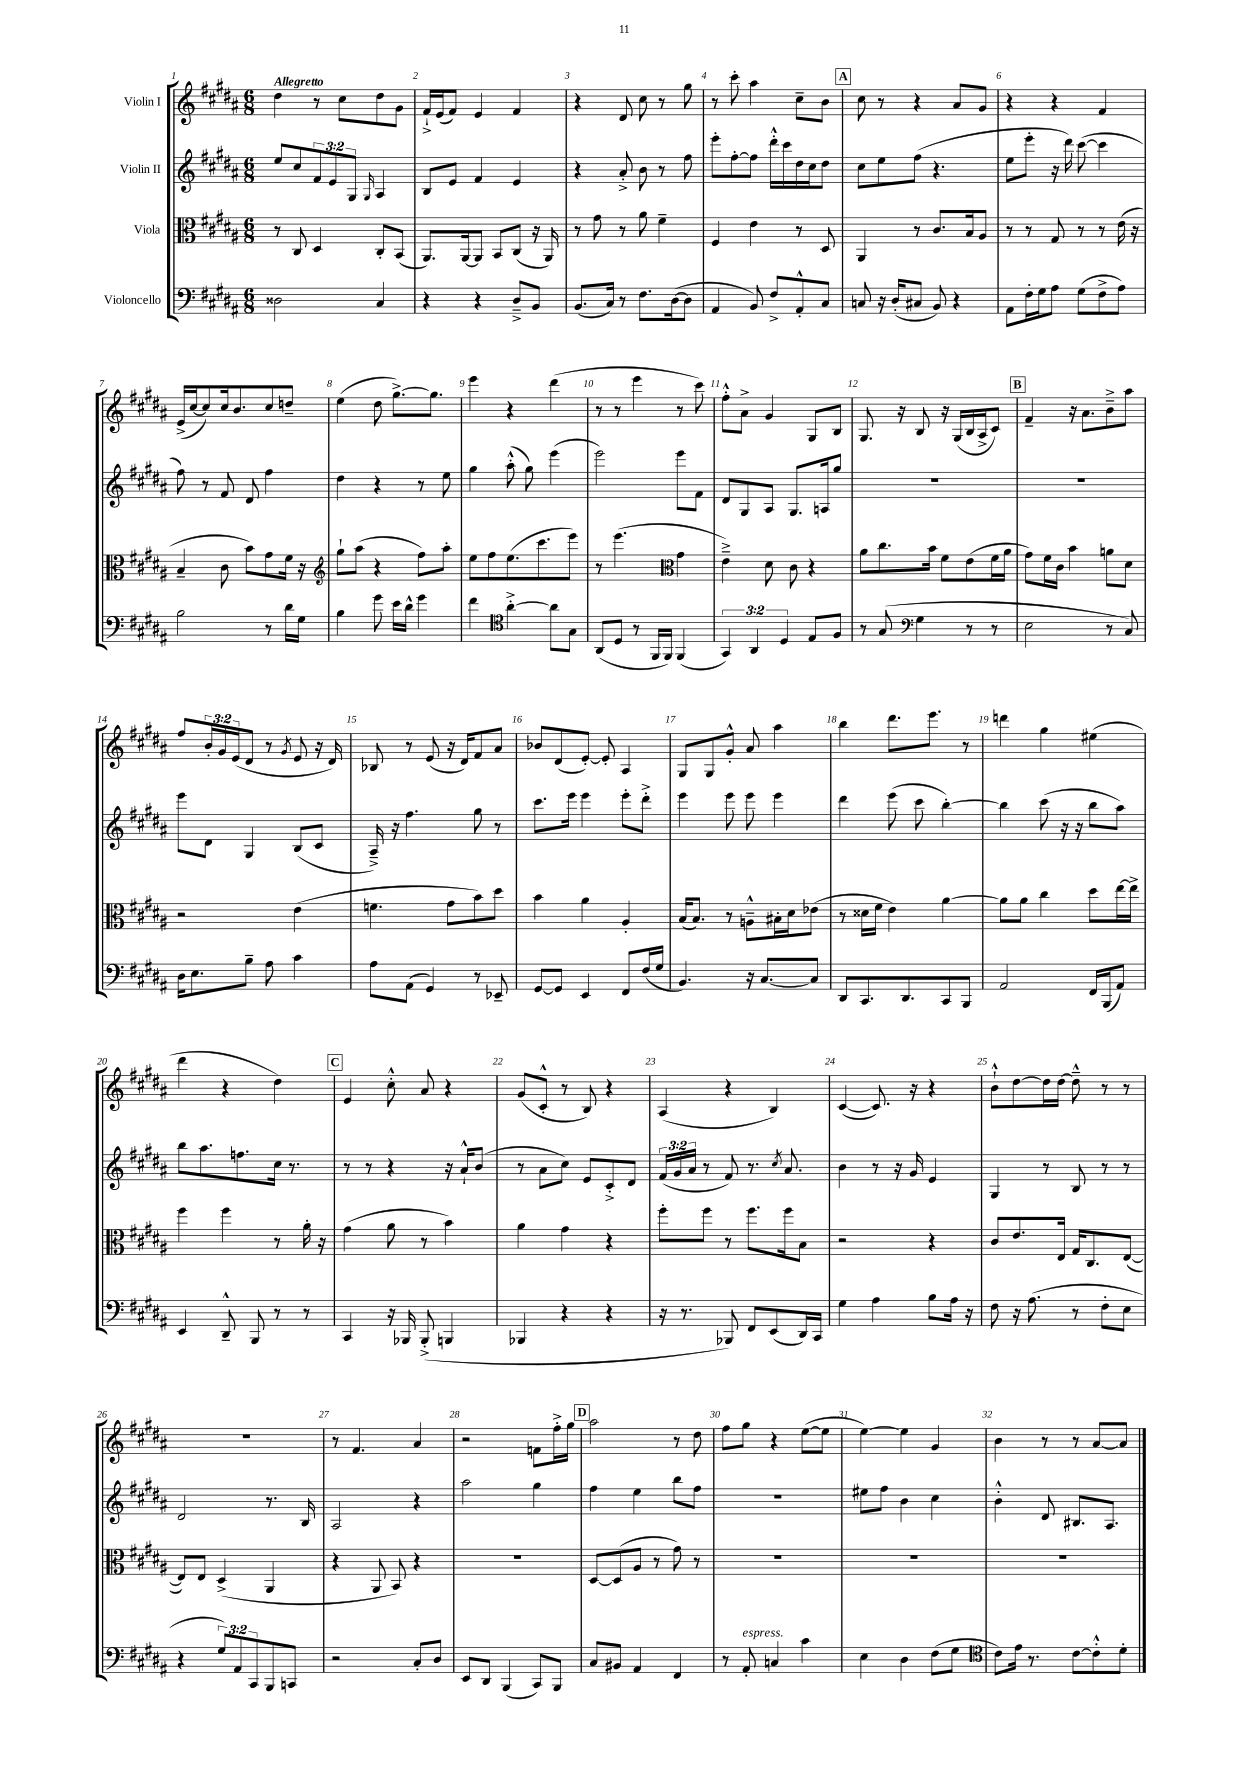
<<
\new StaffGroup <<
\new Staff = "s0" \with { instrumentName = "Violin I" } {
    \clef treble \key b \major \numericTimeSignature \time 6/8 \override Staff.TupletNumber.text = #tuplet-number::calc-fraction-text \tempo "Allegretto"
    dis''4 r8 cis''8 dis''8 gis'8 |
    fis'16-!-> e'16( fis'8) e'4 fis'4 |
    r4 dis'8 cis''8 r8 gis''8 |
    r8 cis'''8-. ais''4 cis''8-- b'8 |
    \mark \markup { \box "A" } cis''8 r8 r4 ais'8 gis'8 |
    r4 r4 fis'4 |
    e'16->( cis''16~ cis''8) cis''16 b'8. cis''8 d''8-- |
    e''4( dis''8 gis''8.~->) gis''8. |
    e'''4 r4 dis'''4( |
    r8 r8 e'''4 r8 cis'''8) |
    fis''8-.-^ ais'8-> gis'4 gis8 b8 |
    gis8. r16 b8 r16 gis16( b16 ais16-> cis'8) |
    \mark \markup { \box "B" } fis'4-- r16 ais'8. b'8---> ais''8 |
    fis''8 \tuplet 3/2 { b'16-. gis'16 e'16( } dis'8 r8 \acciaccatura { gis'8 } e'8 r16 dis'16) |
    bes8 r8 e'8( r16 dis'16) fis'8 ais'8 |
    bes'8 dis'8( e'8~-.) e'8-. ais4 |
    gis8 gis8 gis'8-.-^ ais'8 ais''4 |
    b''4 dis'''8. e'''8. r8 |
    d'''4 gis''4 eis''4( |
    dis'''4 r4 dis''4) |
    \mark \markup { \box "C" } e'4 cis''8-.-^ ais'8 r4 |
    gis'8( cis'8-.-^ r8 b8) r4 |
    ais4( r4 b4) |
    cis'4~( cis'8.) r16 r4 |
    b'8-!-^ dis''8~ dis''16 dis''16~ dis''8---^ r8 r8 |
    R2. |
    r8 fis'4. ais'4 |
    r2 f'8 fis''16-.-> gis''16 |
    \mark \markup { \box "D" } ais''2 r8 dis''8 |
    fis''8 gis''8 r4 e''8~( e''8 |
    e''4~) e''4 gis'4 |
    b'4 r8 r8 ais'8~ ais'8 \bar "|." |
}
\new Staff = "s1" \with { instrumentName = "Violin II" } {
    \clef treble \key b \major \numericTimeSignature \time 6/8 \override Staff.TupletNumber.text = #tuplet-number::calc-fraction-text
    e''8 cis''8 \tuplet 3/2 { fis'8 e'8 gis8 } \grace { gis16 } ais4 |
    b8 e'8 fis'4 e'4 |
    r4 ais'8-.-> b'8 r8 fis''8 |
    e'''8-. fis''8~-. fis''8 dis'''16-.-^ cis'''16 dis''16 cis''16 dis''8 |
    \mark \markup { \box "A" } cis''8 e''8 fis''8( r4. |
    e''8 e'''8-. r16 dis'''16) cis'''8~( cis'''4 |
    fis''8) r8 fis'8 dis'8 fis''4 |
    dis''4 r4 r8 e''8 |
    gis''4 ais''8-.-^( gis''8) e'''4( |
    e'''2) e'''8 fis'8 |
    dis'8 gis8 ais8 gis8. a16 gis''8 |
    R2. |
    \mark \markup { \box "B" } R2. |
    e'''8 dis'8 gis4 b8( cis'8 |
    ais16--->) r16 fis''4. gis''8 r8 |
    cis'''8. e'''16 e'''4 e'''8-. dis'''8-.-> |
    e'''4 e'''8 e'''8 e'''4 |
    dis'''4 e'''8( cis'''8 b''4~-.) |
    b''4 cis'''8( r16 r16 b''8 ais''8) |
    b''8 ais''8. f''8. cis''16 r8. |
    \mark \markup { \box "C" } r8 r8 r4 r16 ais'16-!-^ b'8( |
    r8 ais'8 cis''8) e'8 cis'8-.-> dis'8 |
    \tuplet 3/2 { fis'16( gis'16 ais'16 } r8 fis'8) r8. \acciaccatura { cis''8 } ais'8. |
    b'4 r8 r16 gis'16 e'4 |
    gis4 r8 b8 r8 r8 |
    dis'2 r8. b16 |
    ais2 r4 |
    ais''2 gis''4 |
    \mark \markup { \box "D" } fis''4 e''4 b''8 fis''8 |
    R2. |
    eis''8 fis''8 b'4 cis''4 |
    b'4-.-^ dis'8 bis8. ais8. \bar "|." |
}
\new Staff = "s2" \with { instrumentName = "Viola" } {
    \clef alto \key b \major \numericTimeSignature \time 6/8
    r8 cis8 dis4 cis8-. b,8( |
    ais,8.) ais,16~ ais,8 b,8 cis8( r16 ais,16) |
    r8 gis'8 r8 ais'8 fis'4-- |
    fis4 e'4 r8 dis8 |
    \mark \markup { \box "A" } ais,4 r8 cis'8. b16 ais8 |
    r8 r8 gis8 r8 r8 e'16( r16 |
    b4-- cis'8 b'8) gis'8 fis'16 r16 |
    \clef treble gis''8-! ais''8( r4 fis''8) ais''8-. |
    e''8 fis''8 e''8.( cis'''8. e'''8) |
    r8 e'''4.( \clef alto gis'4 |
    e'4--->) dis'8 cis'8 r4 |
    ais'8 cis''8. b'16 fis'8 e'8( fis'16 ais'16 |
    \mark \markup { \box "B" } gis'8) fis'16 cis'16 b'4 a'8 dis'8 |
    r2 e'4( |
    f'4. gis'8 b'8) dis''8 |
    b'4 ais'4 ais4-. |
    b16( b8.) r8 a8---^ bis16-. dis'16 ees'8( |
    r8 disis'16 fis'16 e'4) ais'4~ |
    ais'8 ais'8 cis''4 dis''8 e''16~ e''16-> |
    fis''4 fis''4 r8 ais'16-. r16 |
    \mark \markup { \box "C" } gis'4( ais'8 r8 b'4) |
    ais'4 gis'4 r4 |
    fis''8-. fis''8 r8 fis''8. fis''16 b8 |
    r2 r4 |
    cis'8 e'8. e16 gis16 cis8. e8~( |
    e8) e8 dis4->( ais,4 |
    r4 ais,8 b,8) r4 |
    R2. |
    \mark \markup { \box "D" } dis8~ dis8( ais8 r8 gis'8) r8 |
    R2. |
    R2. |
    R2. \bar "|." |
}
\new Staff = "s3" \with { instrumentName = "Violoncello" } {
    \clef bass \key b \major \numericTimeSignature \time 6/8 \override Staff.TupletNumber.text = #tuplet-number::calc-fraction-text
    disis2 cis4 |
    r4 r4 dis8---> b,8 |
    b,8.( cis16) r8 fis8. dis16~( dis8 |
    ais,4 b,8) fis8-> ais,8-.-^ cis8 |
    \mark \markup { \box "A" } c8 r16 dis16-.( cis8 b,8) r4 |
    ais,8 fis16-. gis16 ais8 gis8( fis8-> ais8) |
    b2 r8 dis'16 gis16 |
    b4 gis'8 e'16 dis'16-^ gis'4 |
    fis'4 \clef tenor ais'4~-.-> ais'8 gis8 |
    ais,8( dis8 r8 fis,16 fis,16) fis,4( |
    \tuplet 3/2 { gis,4) ais,4 dis4 } e8 fis8 |
    r8 gis8( \clef bass gis4 r8 r8 |
    \mark \markup { \box "B" } e2 r8 cis8) |
    dis16 e8. b8-- ais8 cis'4 |
    ais8 ais,8( gis,4) r8 ees,8-- |
    gis,8~ gis,8 e,4 fis,8 fis16( gis16 |
    b,4.) r16 cis8.~ cis8 |
    dis,8 cis,8. dis,8. cis,8 b,,8 |
    ais,2 fis,16 b,,16( ais,8) |
    e,4 dis,8---^ b,,8 r8 r8 |
    \mark \markup { \box "C" } cis,4 r16 bes,,16 bes,,8-.->( b,,4 |
    bes,,4 r4 r4 |
    r16 r8. bes,,8) fis,8 e,8( dis,16) cis,16 |
    gis4 ais4 b8 ais16 r16 |
    fis8 r16 ais8.( r8 fis8-. e8 |
    r4 \tuplet 3/2 { gis8) ais,8 cis,8 } b,,8 c,8 |
    r2 cis8-. dis8 |
    e,8 dis,8 b,,4( cis,8) b,,8 |
    \mark \markup { \box "D" } cis8 bis,8 ais,4 fis,4 |
    r8 ais,8-.^\markup { \italic "espress." } c4 cis'4 |
    e4 dis4 fis8( gis8 |
    \clef tenor cis'8) e'16 r8. cis'8~ cis'8-.-^ dis'8-. \bar "|." |
}
>>
>>
\layout { \context { \Score \override BarNumber.break-visibility = ##(#f #t #t) barNumberVisibility = #all-bar-numbers-visible } }
